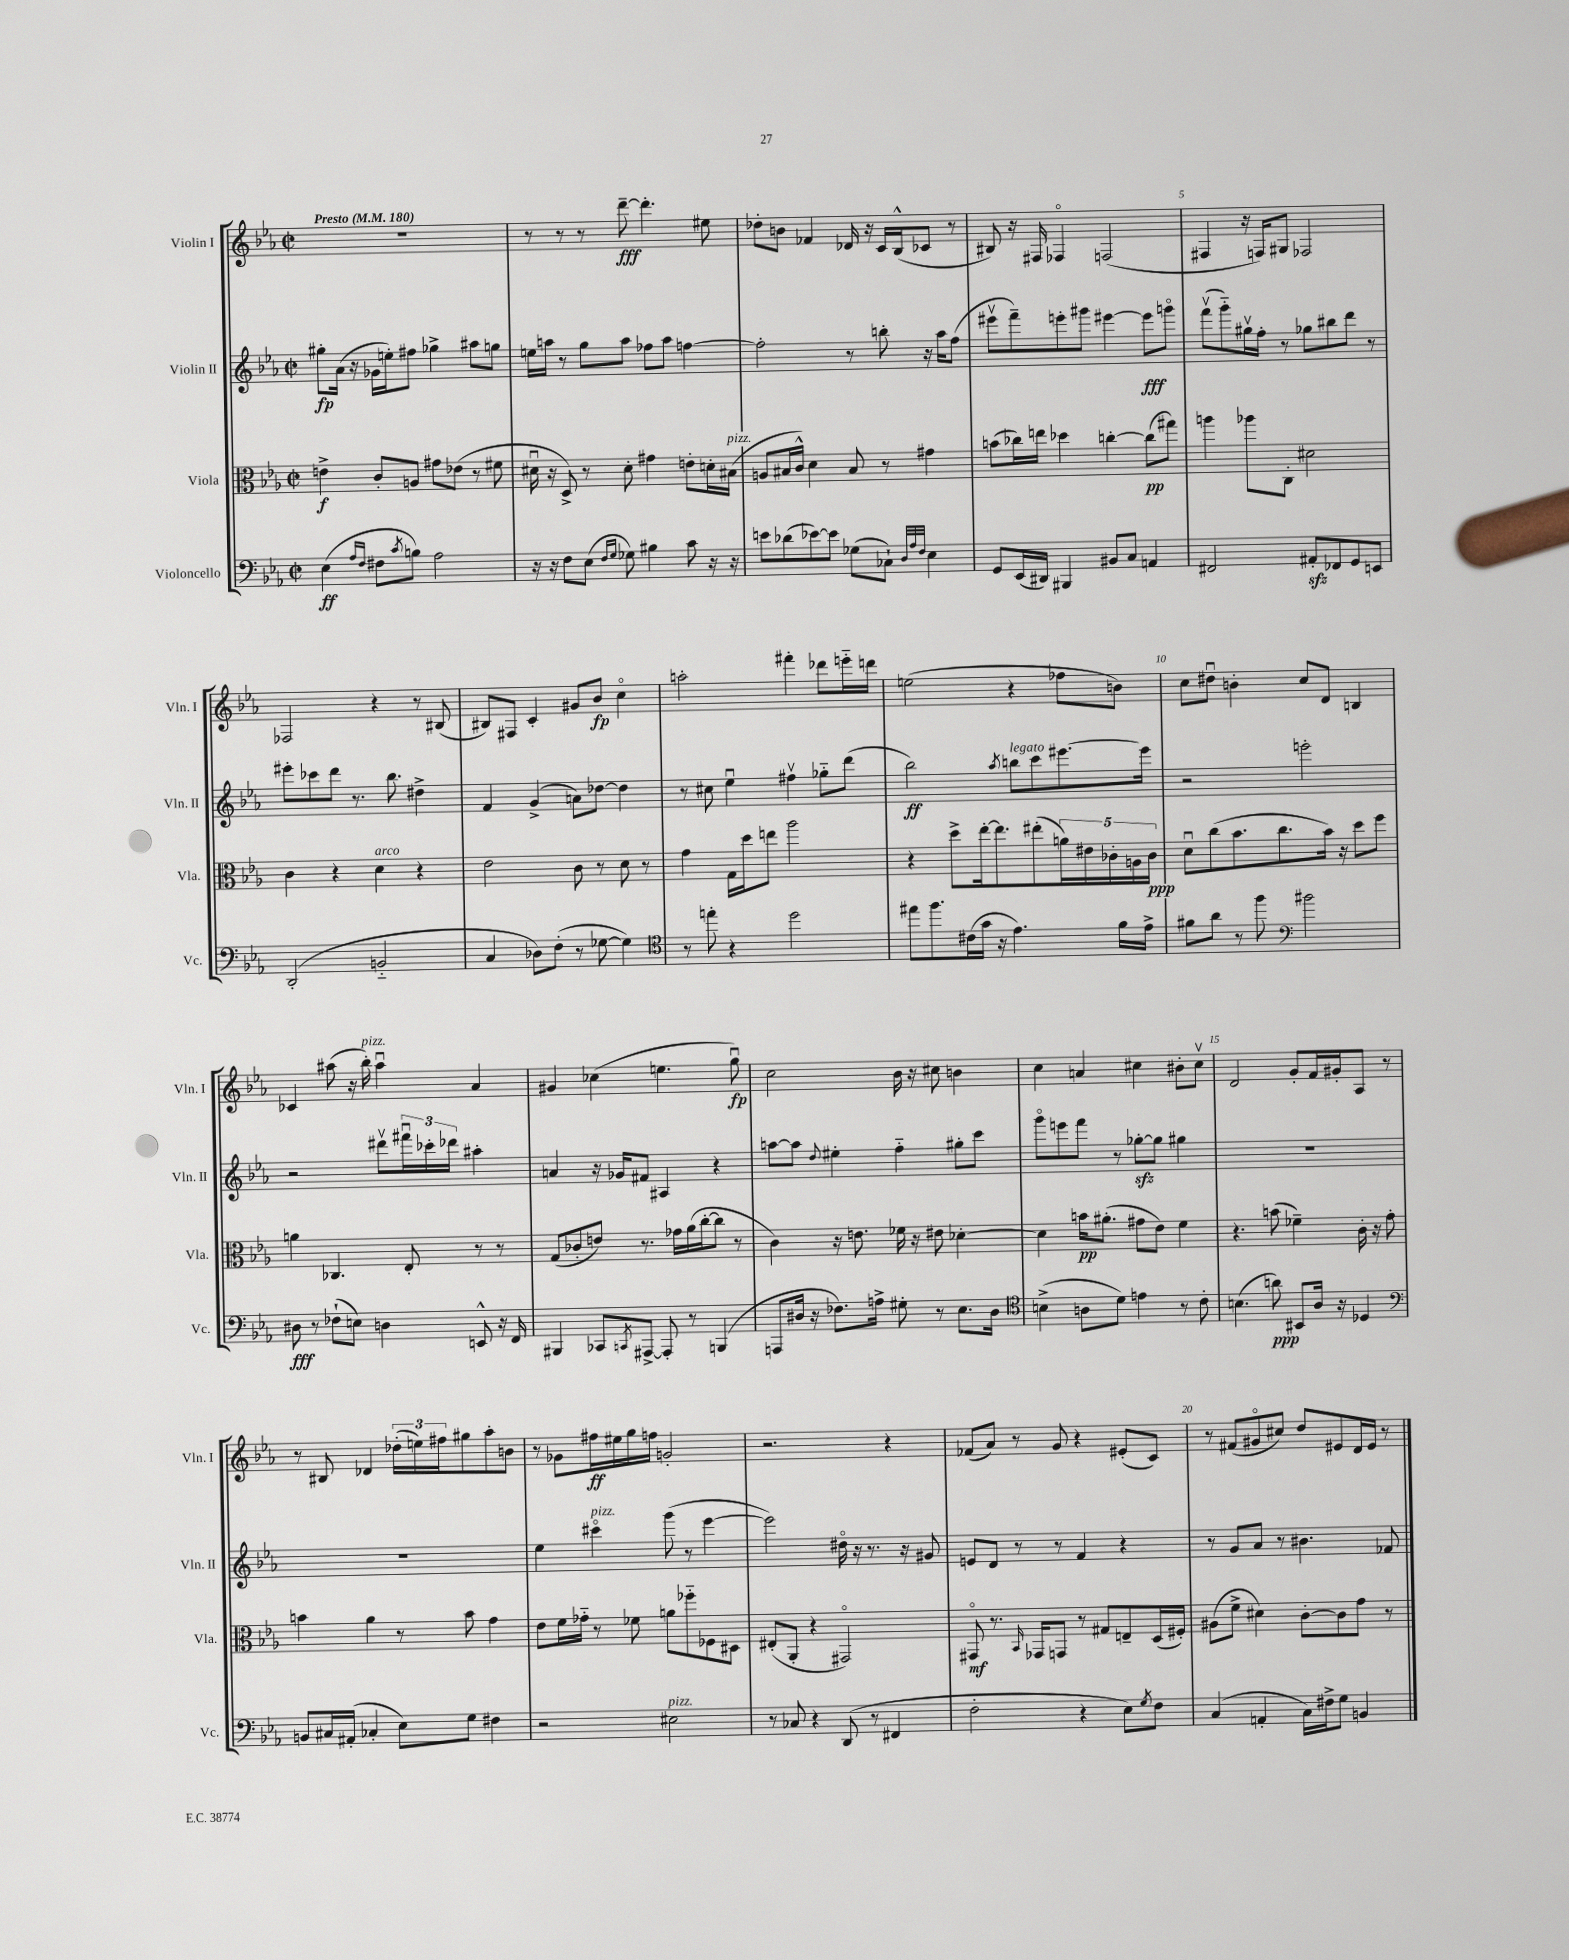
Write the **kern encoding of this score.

**kern	**kern	**kern	**kern
*staff4	*staff3	*staff2	*staff1
*clefF4	*clefC3	*clefG2	*clefG2
*k[b-e-a-]	*k[b-e-a-]	*k[b-e-a-]	*k[b-e-a-]
*M2/2	*M2/2	*M2/2	*M2/2
*met(c|)	*met(c|)	*met(c|)	*met(c|)
*MM180	*MM180	*MM180	*MM180
(4E-\	4e^\	8gg#'\L	1r
.	.	(16a-\Jk	.
.	.	16r	.
16qqA-/LL	.	.	.
16qqF/JJ	.	.	.
8F#\L	8c'/L	16g-\LL	.
.	.	16ee'\J)	.
8qc/	.	.	.
8B\J)	8A/J	8ff#\J	.
2A-\	8g#\L	4gg-^\	.
.	(8e-\J	.	.
.	8r	8aa#\L	.
.	8f#\	8gg\J	.
=	=	=	=
16r	16d#u\	16ee\LL	8r
16r	16r	16aa\JJ	.
8F\L	8D^/)	8r	8r
(8E-\J	8r	8gg\L	8r
16qqF/LL	.	.	.
16qqG/JJ	.	.	.
8G-\)	8d#'\	8aa\J	[8ddd~\
4B#\	4g#\	8ff-\L	4.ddd'\]
.	.	8aa\J	.
8c\	8e'\L	[4ff\	.
16r	16d'\L	.	8ee#\
16r	(16B#\JJ	.	.
=	=	=	=
8e\L	8A/L	2ff'\]	8dd-'\L
(8d-\	16B#/L	.	8b\J
.	16c^^/JJ)	.	.
[8e-\)	4d\	.	4f-/
8e-\]J	.	.	.
(8G-\L	8B#/	8r	16d-/
.	.	.	16r
8C-`\J)	8r	8bb'\	16c/LL
.	.	.	(16B-^^/J
32qqD/LLL	.	.	.
32qqA-/	.	.	.
32qqF/JJJ	.	.	.
4E-\	4g#\	16r	8c-/J
.	.	16aa-\LK	.
.	.	(8ff\J	8r
=	=	=	=
8GG/L	(8b\L	8eee#v\L	8B#/)
(16EE-/L	16cc-\L)	8fff~\)	16r
16DD#/JJ)	16ee\JJ	.	16F#/
4BBB#/	4dd-\	8eee'\	4F-o/
.	.	8ggg#\J	.
8BB#/L	[4cc'\	[4eee#\	(2F/
8C/J	.	.	.
4AA/	(8cc\]L	8eee#\]L	.
.	8gg#\J)	8gggo\J	.
=	=	=	=
2FF#/	4aa\	(8fffv\L	4F#/
.	.	8ggg'~\)	.
.	8aa-\L	16gg#v\L	16r
.	.	16ff'\JJ	16F/LK)
.	8C'\J	8r	8G#/J
8AA#'/L	2d#\	8gg-\L	2F-/
8FF-/	.	8bb#\	.
8GG/	.	8ddd\J	.
8EE/J	.	8r	.
=	=	=	=
(2DD'/	4c\	8eee#'\L	2F-/
.	.	8ccc-\	.
.	4r	8ddd\J	.
.	.	8.r	.
2BB'~/	4d\	.	4r
.	.	8.bb-\	.
.	4r	4dd#^\	8r
.	.	.	(8B#/
=	=	=	=
4C/	2e-\	4f/	8B#/L)
.	.	.	8F#/J
8D-\L)	.	(4g^/	4c'/
(8F'\J	.	.	.
8r	8c\	8a\L)	8g#/L
[8G-\	8r	[8dd-\J	8b-/J
4G-\])	8d\	4dd-\]	4cco\
.	8r	.	.
=	=	=	=
*clefC4	*	*	*
8r	4g\	8r	2aa'\
8ee'\	.	8cc#\	.
4r	16G\LL	4ee-u\	.
.	16dd\J	.	.
.	8ee\J	.	.
2dd\	2aa-\	4ff#v\	4fff#'\
.	.	8gg-'~\L	8ddd-\L
.	.	(8ddd\J	16eee'~\L
.	.	.	16ddd\JJ
=	=	=	=
8ee#\L	4r	2bb-\)	(2ee\
8.ff\	.	.	.
.	8dd^\L	.	.
(16c#\L	.	.	.
16g\JJ	[16ee-'\k	.	.
16r	8.ee-\]	.	.
.	.	8qaa-/	.
4.e-\)	.	8bb\L	4r
.	(8ee#'\	8ccc\	.
.	20a\L)	[8.eee#\	8ff-\L
.	20e#\	.	.
.	20c-'\	.	.
16f\LL	.	.	8b\J)
.	20A\	.	.
16e-^\JJ	.	16eee#\]Jk	.
.	20c-\JJ	.	.
=	=	=	=
8f#\L	8du\L	2r	8cc\L
8a-\J	(8cc\	.	8dd#u\J
8r	8.b-\	.	4b'\
8ff\	.	.	.
.	8.cc\	.	.
*clefF4	*	*	*
2b#\	.	2eee'\	8cc/L
.	16b-\Jk)	.	8d/J
.	16r	.	.
.	8dd\L	.	4B/
.	8ff\J	.	.
=	=	=	=
8D#\	4a\	2r	4c-/
8r	.	.	.
(8F-`\L	4.C-/	.	(8aa#\
8E\J)	.	.	16r
.	.	.	16bb-'\)
4D\	.	8ddd#v\L	4aa#u\
.	8E-'/	24fff#u\L	.
.	.	24ccc-'\	.
.	.	24ddd-\JJ	.
8EE^^/	8r	4aa#'\	4a-/
16r	8r	.	.
16FF/	.	.	.
=	=	=	=
4BBB#/	(8G/L	4a/	4g#/
.	8c-'/	.	.
8CC-/L	8e/J)	16r	(4cc-\
.	.	16g-/LK	.
8qCC/	.	.	.
[8AAA#^/J	8.r	8f#/J	.
8AAA#'/]	.	4A#/	4.ee\
.	16g-\LL	.	.
8r	(16a-\	.	.
.	[16cc'\J	.	.
(4BBB/	8cc\]J	4r	.
.	8r	.	8ggu\)
=	=	=	=
8AAA/L	4c\)	[8aa\L	2cc\
16D#/Jk	.	8aa\]J	.
16r	.	.	.
.	.	8qqdd/	.
8.F-\L)	16r	4ee#'\	.
.	8.e\	.	.
16A^\Jk	.	.	.
8G#'\	16f-\	4ff'~\	16b-\
.	16r	.	16r
8r	8e#\	.	8cc#\
8.E-\L	[4d-'\	8gg#'\L	4b\
.	.	8ccc\J	.
16D#\Jk	.	.	.
=	=	=	=
*clefC4	*	*	*
(4B^\	4d-\]	8gggo\L	4cc\
.	.	8eee\	.
8A\L	16b\LK	8fff\J	4a/
.	(8.a#'\J	.	.
8d\J)	.	8r	.
4e\	8g#\L	[8gg-'\L	4cc#\
.	8e-\J)	8gg-\]J	.
8r	4f\	4gg#\	8b#'\L
8c'\	.	.	8cc#v\J
=	=	=	=
(4.B\	4.r	1r	2d/
8a\)	(8b\	.	.
8BB#/L	4f-~\)	.	8g'/L
16A-/Jk	.	.	16f/L
16r	.	.	16g#'/J
4D-/	16c'\	.	8A-/J
.	16r	.	.
.	8g'\	.	8r
=	=	=	=
*clefF4	*	*	*
8BB/L	4b\	1r	8r
16C#/L	.	.	8B#/
(16AA#'/JJ	.	.	.
4C-'/	4a-\	.	4d-/
8E-\L)	8r	.	(24dd-'\LL
.	.	.	24ee\)
.	.	.	24ff#\J
8G\J	8b\	.	8gg#\
4F#\	4g\	.	8aa-'\
.	.	.	8b\J
=	=	=	=
2r	8e-\L	4ee-\	8r
.	16f\L	.	8g-\L
.	16g-'~\JJ	.	.
.	8r	4ccc#o\	16ff#\L
.	.	.	16ee#\
.	8f-\	.	16gg\
.	.	.	16ff\JJ
2E#\	8a\L	(8ggg\	2g'/
.	8ff-'~\	8r	.
.	8F-\	[4eee-\	.
.	8D#\J	.	.
=	=	=	=
8r	(8E#'/L	2eee-\])	2.r
8C-/	8AA-'/J	.	.
4r	4r	.	.
(8DD/	2GG#o/)	16dd#o\	.
.	.	16r	.
8r	.	8.r	.
4FF#/	.	.	4r
.	.	16r	.
.	.	8g#/	.
=	=	=	=
2F'\	8GG#o/	8e/L	(8f-/L
.	8.r	8d/J	8a-/J)
.	.	8r	8r
.	16qqBB-/	.	.
.	16GG-/LK	.	.
.	8GG/J	8r	8g/
4r	8r	4f/	4r
.	8G#/L	.	.
8E-\L)	8E~/	4r	(8e#'/L
8qG/	.	.	.
8F\J	(16D/L	.	8c/J)
.	16F#'/JJ)	.	.
=	=	=	=
(4C/	(8A#\L	8r	8r
.	8f^\J	8g/L	(8f#/L
4AA'/	4d#\)	8a-/J	8g#o/
.	.	8r	8cc#/J)
16C\LL)	[8c'\L	4.b#\	8dd/L
16F#^\J	.	.	.
8G\J	8c\]	.	8e#/
4BB/	8g\J	.	16d/L
.	.	.	16e#/JJ
.	8r	8f-/	8r
==	==	==	==
*-	*-	*-	*-
